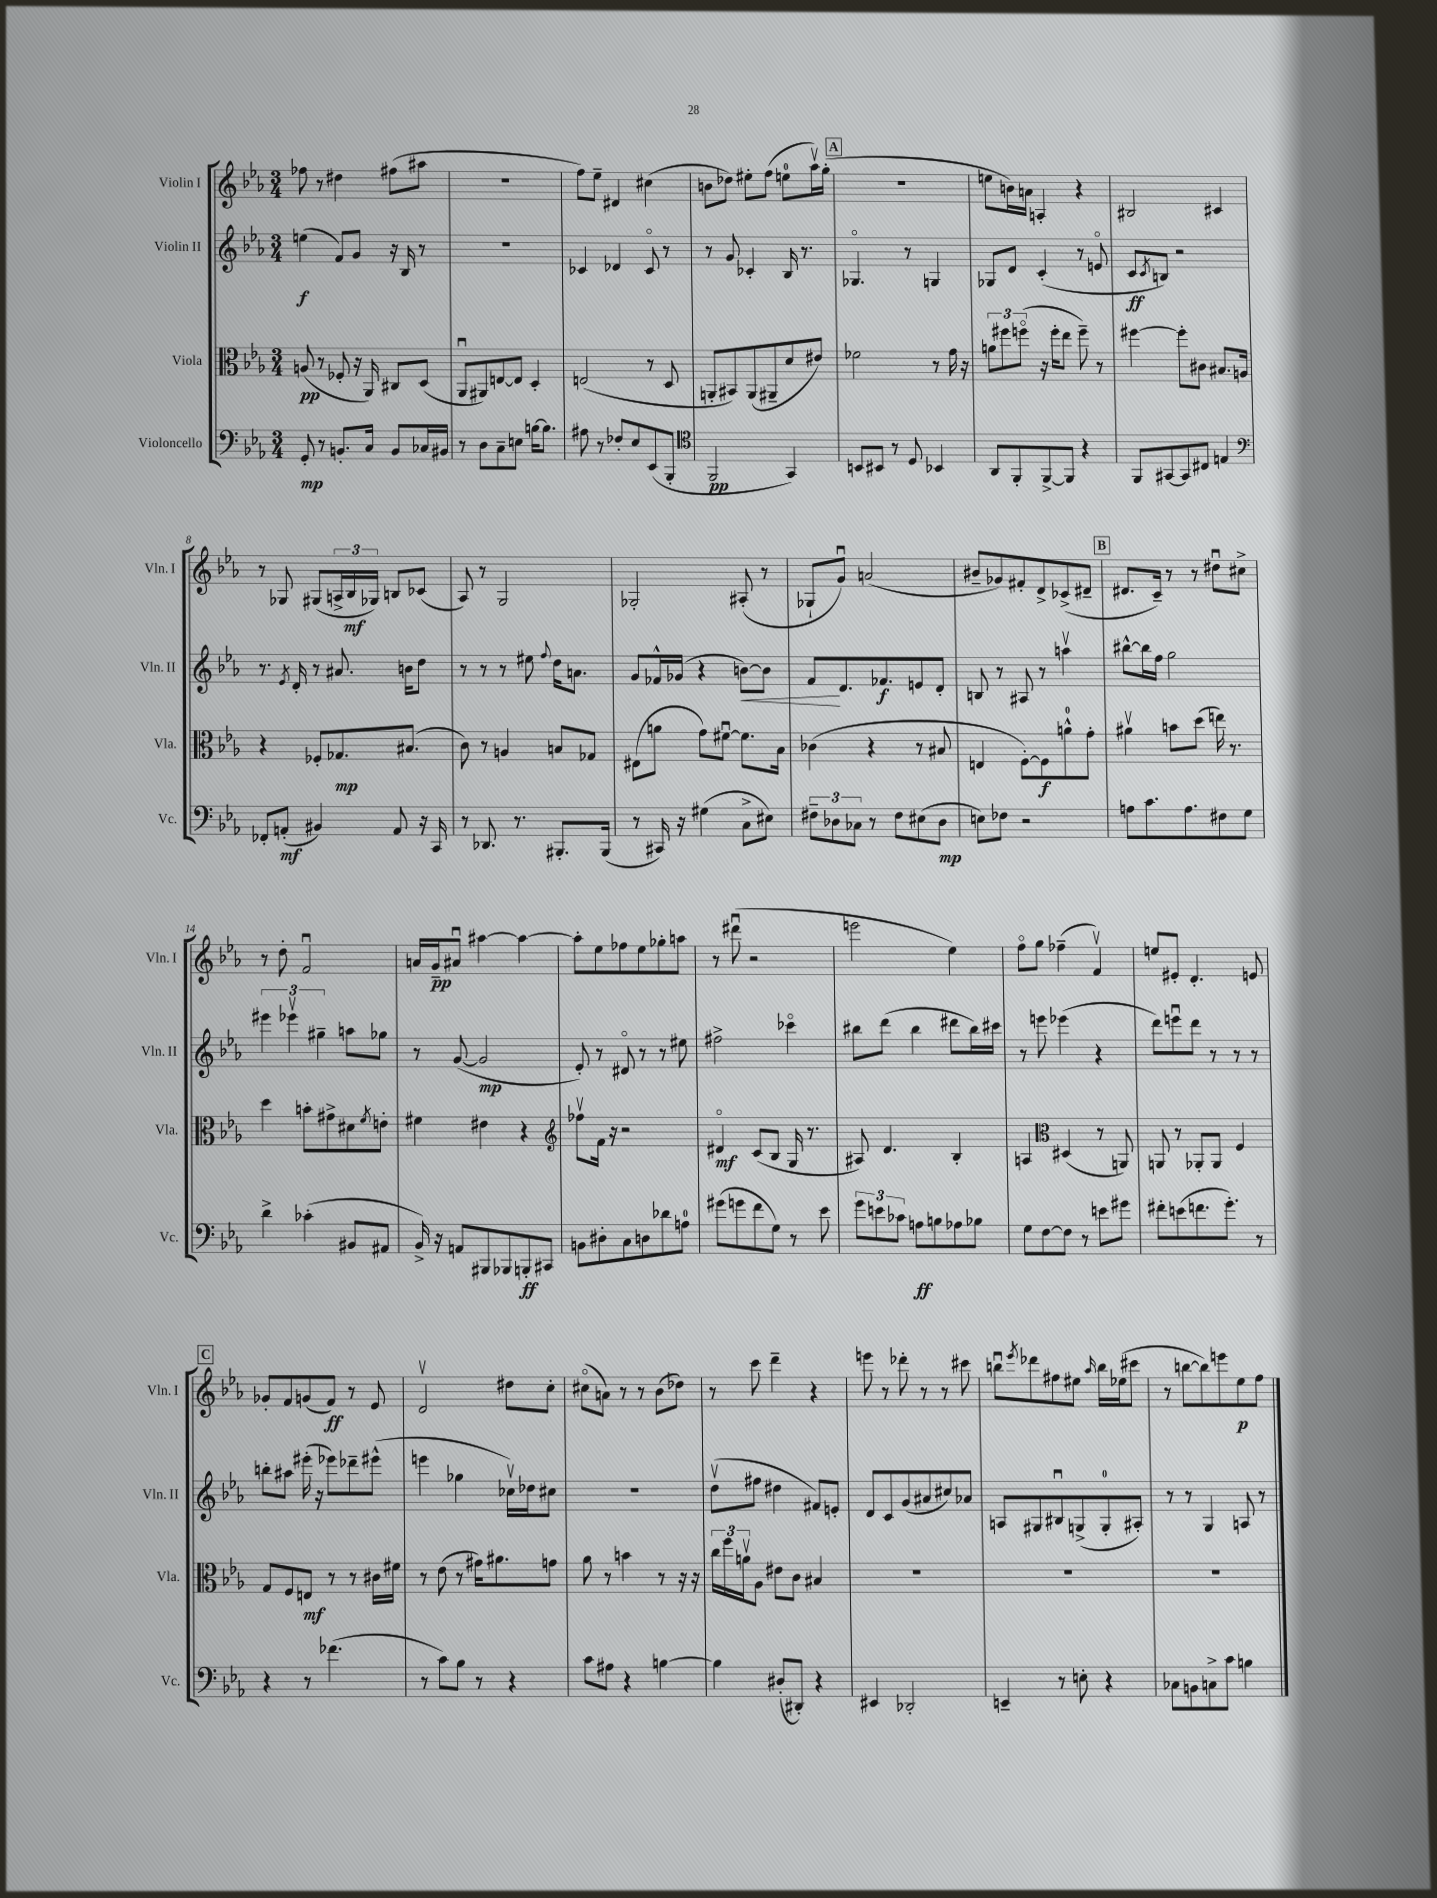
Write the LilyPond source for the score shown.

<<
\new StaffGroup <<
\new Staff = "s0" \with { instrumentName = "Violin I" shortInstrumentName = "Vln. I" } {
    \clef treble \key ees \major \numericTimeSignature \time 3/4
    fes''8 r8 dis''4 fis''8( ais''8 |
    R2. |
    f''8) ees''8-- dis'4 cis''4( |
    b'8 des''8) eis''8-. f''8( e''8-0 aes''16\upbow) g''16-.( |
    \mark \markup { \box "A" } R2. |
    e''8 b'16) a'16 a4-. r4 |
    bis2 cis'4 |
    r8 ges8 gis8( \tuplet 3/2 { a16-> bes16\mf ges16) } b8 ces'8( |
    aes8) r8 g2 |
    ges2-. ais8-.( r8 |
    ges8-! g'8\downbow) a'2( |
    bis'8-- ges'8) fis'8-. d'8-> ces'8->( dis'8-- |
    \mark \markup { \box "B" } dis'8. c'16--) r8 r8 dis''8\downbow cis''8-> |
    r8 d''8-. f'2\downbow |
    a'16 g'16--\pp ais'8\downbow ais''4~ ais''4~ |
    ais''8-. ees''8 fes''8 ees''8 ges''8-. a''8 |
    r8 dis'''8\downbow( r2 |
    e'''2 ees''4) |
    f''8\flageolet g''8 fes''4--( f'4\upbow) |
    e''8 eis'8-. d'4.-. e'8 |
    \mark \markup { \box "C" } ges'8-. f'8 g'8( f'8\ff) r8 ees'8 |
    d'2\upbow dis''8 c''8-. |
    cis''8\flageolet( a'8) r8 r8 bes'8( des''8) |
    r8 c'''8 d'''4-- r4 |
    e'''8 r8 des'''8-. r8 r8 cis'''8 |
    b''8\downbow \acciaccatura { ees'''8 } des'''8 fis''8 eis''8 \grace { aes''16 } b''16 ees''16( cis'''8 |
    r8 b''8~ b''8) e'''8 ees''8\p f''8 \bar "|." |
}
\new Staff = "s1" \with { instrumentName = "Violin II" shortInstrumentName = "Vln. II" } {
    \clef treble \key ees \major \numericTimeSignature \time 3/4
    e''4\f( f'8) g'8 r16 bes16 r8 |
    R2. |
    ces'4 des'4 ces'8\flageolet r8 |
    r8 g'8 ces'4-. bes16 r8. |
    \mark \markup { \box "A" } ges4.\flageolet r8 g4 |
    ges8 d'8 c'4-.( r8 e'8\flageolet |
    c'8\ff \acciaccatura { c'8 } b8) r2 |
    r8. \acciaccatura { ees'8 } d'16-. r8 ais'8. b'16 d''8 |
    r8 r8 r8 eis''8 \appoggiatura { f''8 } d''16 a'8. |
    g'8 fes'16-^ ges'16( r4 b'8~\<) b'8 |
    f'8\! d'8. fes'8.\f e'8 d'8-. |
    b8 r8 ais8 r8 a''4\upbow |
    \mark \markup { \box "B" } bis''8~-^ bis''16 f''16 g''2 |
    \tuplet 3/2 { eis'''4 ees'''4\upbow gis''4-- } a''8 ges''8 |
    r8 g'8~( g'2\mp |
    ees'8-.) r8 dis'8\flageolet r8 r8 eis''8 |
    fis''2-> ces'''4\flageolet |
    bis''8 d'''8( bis''4 dis'''8 bis''16) cis'''16 |
    r8 e'''8 ees'''4( r4 |
    d'''8) e'''8\downbow d'''8 r8 r8 r8 |
    \mark \markup { \box "C" } b''8-. ais''8 eis'''16-.( r16 ees'''8) des'''8-- eis'''8-^( |
    e'''4 ges''4 ces''16\upbow) des''16 cis''8 |
    R2. |
    d''8\upbow( fis''8 dis''4 fis'8) e'8-. |
    d'8 c'8 g'8( ais'8 cis''8) aes'8 |
    a8 gis8 bis8\downbow g8->( g8-0-. ais8-.) |
    r8 r8 g4 a8 r8 \bar "|." |
}
\new Staff = "s2" \with { instrumentName = "Viola" shortInstrumentName = "Vla." } {
    \clef alto \key ees \major \numericTimeSignature \time 3/4
    a8\pp( r8 fes8-. r16 aes,16) cis8 d8( |
    aes,8\downbow ais,8) e8~ e8 d4-. |
    e2( r8 d8 |
    a,8-. bis,8) a,8( ais,8-- d'8 eis'8) |
    \mark \markup { \box "A" } fes'2 r8 g'16 r16 |
    \tuplet 3/2 { a'8 fis''8 f''8\flageolet( } r16 f''16-. ees''8 f''8--) r8 |
    fis''4~ fis''8-. cis'8 bis8. a16 |
    r4 fes8-. ges8.\mp bis8.( |
    c'8) r8 a4 b8 ges8 |
    eis8( a'8 g'8) fis'8~\downbow fis'8. bes16 |
    ces'4( r4 r8 bis8 |
    e4 f8~-.) f8\f a'8-0-^ g'8-. |
    \mark \markup { \box "B" } ais'4\upbow b'8 d''8( e''16) r8. |
    d''4 b'8-. gis'8-> dis'8 \acciaccatura { f'8 } e'8-. |
    fis'4 eis'4 r4 |
    \clef treble fes''8\upbow f'16 r16 r2 |
    dis'4\flageolet\mf c'8( bes8 g16 r8. |
    ais8) d'4. bes4-. |
    a4 \clef alto dis4( r8 a,8) |
    a,8 r8 aes,8-. aes,8 f4 |
    \mark \markup { \box "C" } g8 f8 e8\mf r8 r8 cis'16 fis'16 |
    r8 ees'8( r8 gis'16) ais'8. g'8 |
    aes'8 r8 b'4 r8 r16 r16 |
    \tuplet 3/2 { c''16 f''16 a'16\upbow } aes8 eis'8 c'8 bis4 |
    R2. |
    R2. |
    R2. \bar "|." |
}
\new Staff = "s3" \with { instrumentName = "Violoncello" shortInstrumentName = "Vc." } {
    \clef bass \key ees \major \numericTimeSignature \time 3/4
    g,8-.\mp r8 b,8.-. c16 b,8 ces16 bis,16 |
    r8 d8 c8-- e8 b16~ b8. |
    ais8 r8 fes8-. ees8 ees,8( bes,,8-. |
    \clef tenor f,2\pp g,4) |
    \mark \markup { \box "A" } b,8 bis,8 r8 d8 bes,4 |
    aes,8 f,8-. f,8~-> f,8 r4 |
    f,8 gis,8~ gis,8 cis8 e4 |
    \clef bass fes,8-. a,8-.\mf( bis,4) a,8 r16 c,16 |
    r8 des,8. r8. bis,,8.-. bis,,16( |
    r8 cis,16) r16 gis4( c8-> eis8) |
    \tuplet 3/2 { fis8-- des8 ces8 } r8 fis8 eis8( des8\mp |
    e8) fes8 r2 |
    \mark \markup { \box "B" } a8 c'8. a8. fis8 g8 |
    d'4-> ces'4-.( bis,8 ais,8 |
    bes,16->) r16 a,8 bis,,8 bes,,8 b,,8-.\ff cis,8 |
    b,8 dis8-. c8 d8 des'8 a8-0 |
    gis'8( g'8 f'8 g8) r8 ees'8 |
    \tuplet 3/2 { g'8 e'8 ces'8 } a8\ff b8 aes8 bes8 |
    g8 f8~ f8 r8 e'8 gis'8 |
    fis'8-. e'8( f'8. g'8.-.) r8 |
    \mark \markup { \box "C" } r4 r8 fes'4.( |
    r8 c'8) bes8 r8 r4 |
    c'8 ais8 r4 b4~ |
    b4 dis8-.( dis,8-.) r4 |
    eis,4 des,2-. |
    e,4-- r8 e8-. r4 |
    ces8 b,8 c8-> c'8 b4 \bar "|." |
}
>>
>>
